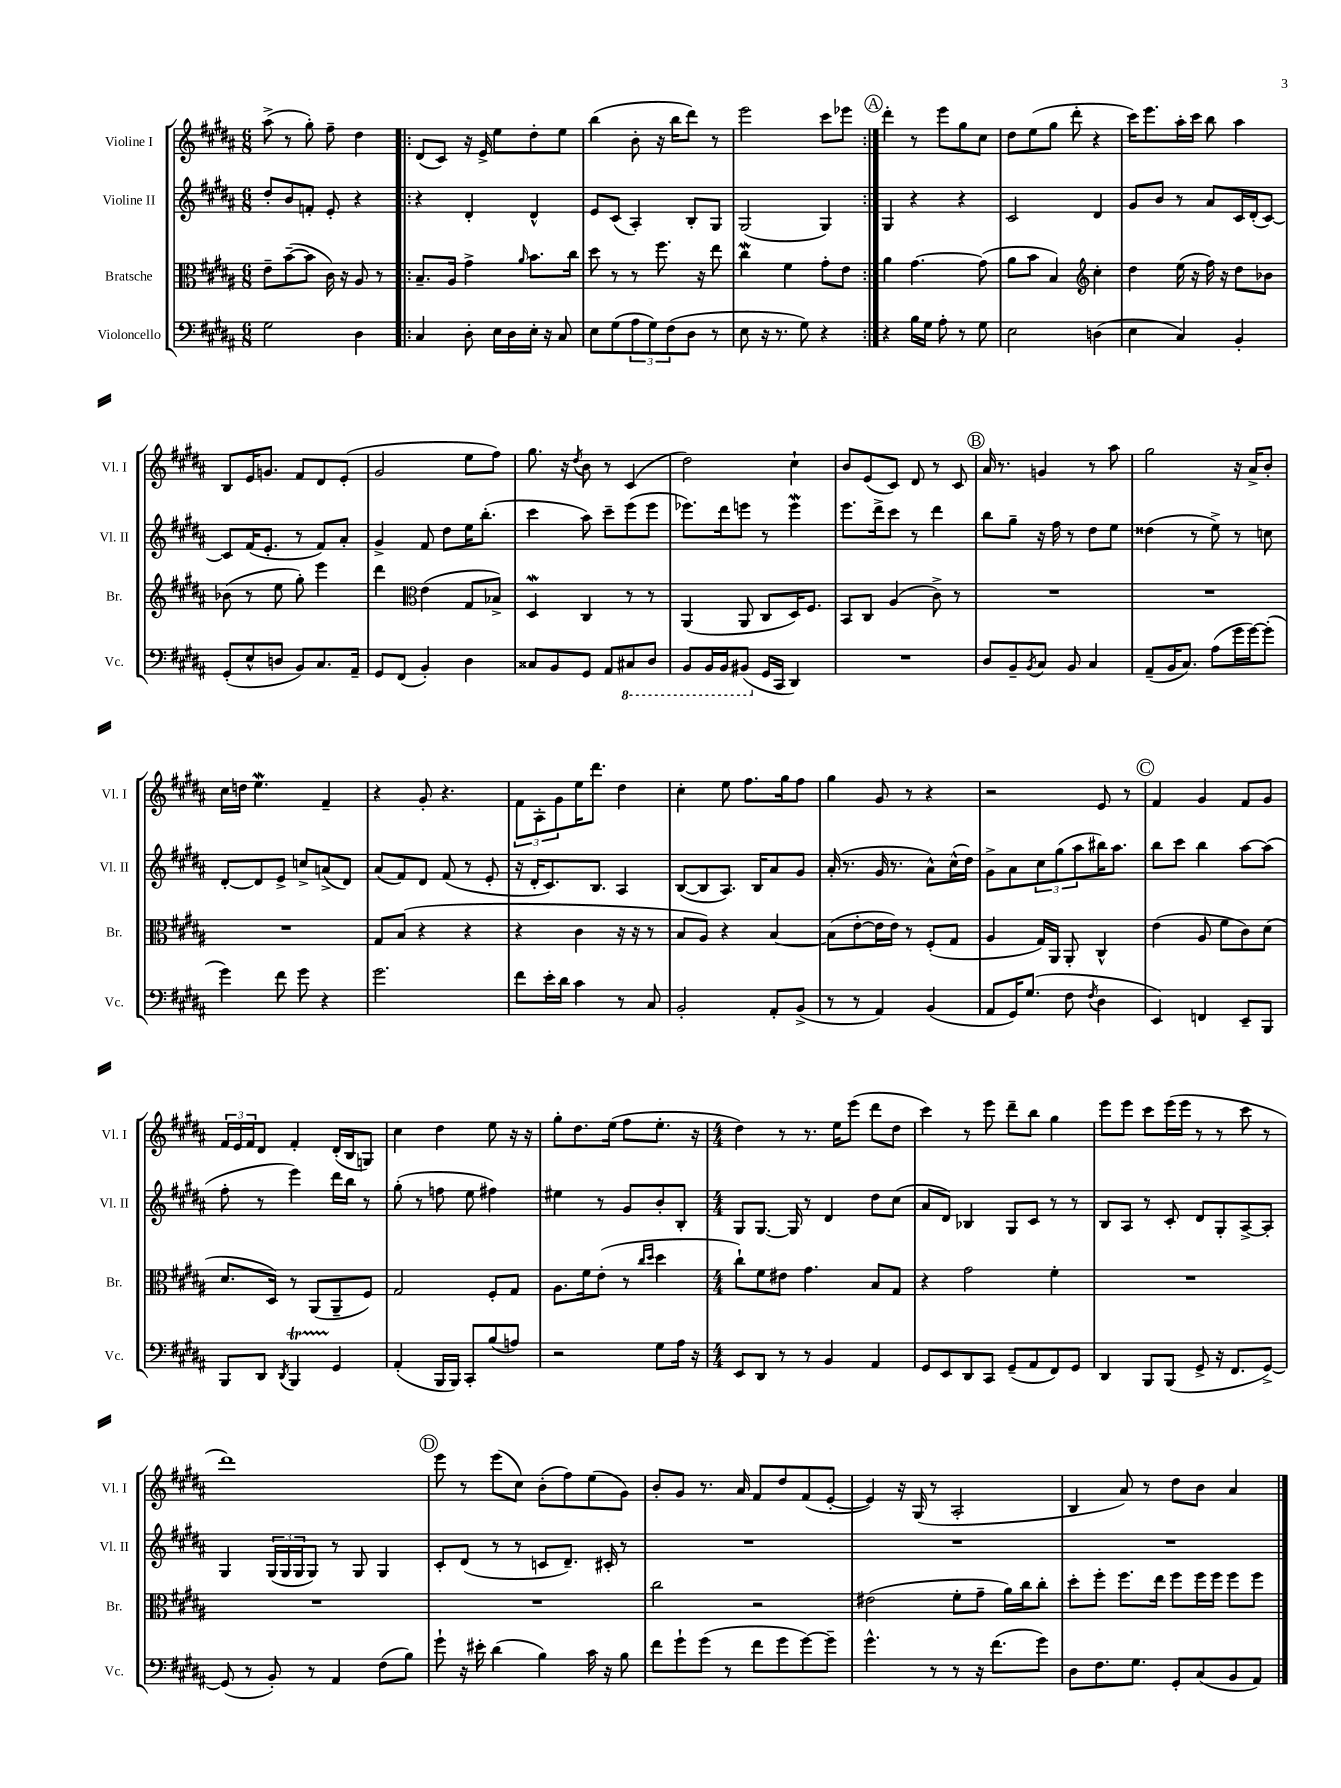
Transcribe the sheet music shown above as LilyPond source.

<<
\new StaffGroup <<
\new Staff = "s0" \with { instrumentName = "Violine I" shortInstrumentName = "Vl. I" } {
    \clef treble \key b \major \numericTimeSignature \time 6/8
    ais''8->( r8 gis''8-.) fis''8-- dis''4 |
    \repeat volta 2 { dis'8( cis'8) r16 e'16-> e''8 dis''8-. e''8 |
    b''4( b'8-. r16 b''16 dis'''8) r8 |
    e'''2 cis'''8 ees'''8 | }
    \mark \markup { \circle "A" } dis'''4-. r8 e'''8 gis''8 cis''8 |
    dis''8 e''8( gis''8 dis'''8-. r4 |
    cis'''16) e'''8. ais''16-. cis'''16 b''8 ais''4 |
    b8 e'16 g'8. fis'8 dis'8 e'8-.( |
    gis'2 e''8 fis''8) |
    gis''8. r16 \acciaccatura { dis''8 } b'8 r8 cis'4( |
    dis''2) cis''4-! |
    b'8 e'8( cis'8) dis'8 r8 cis'8 |
    \mark \markup { \circle "B" } ais'16 r8. g'4 r8 ais''8 |
    gis''2 r16 ais'16-> b'8-. |
    cis''16 d''16 e''4.\mordent fis'4-- |
    r4 gis'8-. r4. |
    \tuplet 3/2 { fis'8 ais8-. gis'8 } e''16 dis'''8. dis''4 |
    cis''4-. e''8 fis''8. gis''16 fis''8 |
    gis''4 gis'8 r8 r4 |
    r2 e'8 r8 |
    \mark \markup { \circle "C" } fis'4 gis'4 fis'8 gis'8 |
    \tuplet 3/2 { fis'16 e'16 fis'16 } dis'8 fis'4-. dis'16-.( b16 g8) |
    cis''4 dis''4 e''8 r16 r16 |
    gis''8-. dis''8. e''16( fis''8 e''8.-. r16 |
    \numericTimeSignature \time 4/4 dis''4) r8 r8. e''16 e'''8( dis'''8 dis''8 |
    cis'''4) r8 e'''8 dis'''8-- b''8 gis''4 |
    e'''8 e'''8 cis'''8 e'''16( e'''16 r8 r8 cis'''8 r8 |
    dis'''1) |
    \mark \markup { \circle "D" } e'''8 r8 e'''8( cis''8) b'8-.( fis''8) e''8( gis'8) |
    b'8-. gis'8 r8. ais'16 fis'8 dis''8 fis'8( e'8~-. |
    e'4) r16 gis16( r8 ais2-. |
    b4 ais'8) r8 dis''8 b'8 ais'4 \bar "|." |
}
\new Staff = "s1" \with { instrumentName = "Violine II" shortInstrumentName = "Vl. II" } {
    \clef treble \key b \major \numericTimeSignature \time 6/8
    dis''8-. b'8 f'8-. e'8-. r4 |
    \repeat volta 2 { r4 dis'4-. dis'4-^ |
    e'8 cis'8( ais4-.) b8-. gis8 |
    gis2( gis4) | }
    \mark \markup { \circle "A" } gis4 r4 r4 |
    cis'2 dis'4 |
    gis'8 b'8 r8 ais'8 cis'16 dis'16-.( cis'8~) |
    cis'8 fis'16( e'8.-. r8 fis'8) ais'8-. |
    gis'4-> fis'8 dis''8 e''16 b''8.-.( |
    cis'''4 ais''8) cis'''8-- e'''8( e'''8 |
    ees'''8.) dis'''16 e'''8 r8 e'''4\mordent |
    e'''8. dis'''16-> cis'''8 r8 dis'''4 |
    \mark \markup { \circle "B" } b''8 gis''8-- r16 fis''16 r8 dis''8 e''8 |
    disis''4( r8 e''8->) r8 c''8 |
    dis'8~-. dis'8 e'8-> c''8-> a'8->( dis'8) |
    ais'8( fis'8) dis'8 fis'8( r8 e'8-. |
    r16 dis'16-. cis'8.) b8. ais4 |
    b8~( b8 ais8.) b16 ais'8 gis'8 |
    ais'16-.( r8. gis'16 r8. ais'8-^) cis''16-^( dis''16) |
    gis'8-> ais'8 \tuplet 3/2 { cis''8 gis''8( ais''8 } bis''16) ais''8. |
    \mark \markup { \circle "C" } b''8 cis'''8 b''4 ais''8~ ais''8( |
    fis''8-. r8 e'''4) dis'''16 b''16 r8 |
    gis''8-.( r8 f''8 e''8 fis''4) |
    eis''4 r8 gis'8 b'8-. b8-. |
    \numericTimeSignature \time 4/4 gis8 gis8.~ gis16 r8 dis'4 dis''8 cis''8( |
    ais'8 dis'8) bes4 gis8 cis'8 r8 r8 |
    b8 ais8 r8 cis'8-. dis'8 gis8-. ais8~-> ais8-. |
    gis4 \tuplet 3/2 { gis16( gis16 gis16 } gis8) r8 gis8 gis4 |
    \mark \markup { \circle "D" } cis'8-. dis'8( r8 r8 c'8 dis'8.--) cis'16-. r8 |
    R1 |
    R1 |
    R1 \bar "|." |
}
\new Staff = "s2" \with { instrumentName = "Bratsche" shortInstrumentName = "Br." } {
    \clef alto \key b \major \numericTimeSignature \time 6/8
    e'8-- b'8~--( b'8 cis'16) r16 ais8 r8 |
    \repeat volta 2 { b8.-- ais16 gis'4-> \grace { ais'16 } b'8. cis''16 |
    dis''8 r8 r8 fis''8. r16 e''8 |
    cis''4\mordent fis'4 gis'8-. e'8 | }
    \mark \markup { \circle "A" } ais'4 gis'4.~ gis'8( |
    ais'8 b'8 b4) \clef treble cis''4-. |
    dis''4 e''16( r16 fis''16) r16 dis''8 bes'8 |
    bes'8( r8 e''8 gis''8-.) e'''4 |
    dis'''4 \clef alto e'4( gis8 bes8->) |
    dis4\mordent cis4 r8 r8 |
    ais,4( ais,8 cis8 dis16) fis8. |
    b,8 cis8 ais4( cis'8->) r8 |
    \mark \markup { \circle "B" } R2. |
    R2. |
    R2. |
    gis8 b8( r4 r4 |
    r4 cis'4 r16 r16 r8 |
    b8 ais8) r4 b4~ |
    b8( e'8~-. e'16 e'16) r8 fis8-.( gis8 |
    ais4 gis16) ais,16 ais,8-. cis4-^ |
    \mark \markup { \circle "C" } e'4( ais8 fis'8 cis'8) dis'8( |
    dis'8. dis16) r8 ais,8( ais,8-- fis8) |
    gis2 fis8-. gis8 |
    ais8. fis'16 e'8-.( r8 \grace { cis''16 dis''16 } dis''4 |
    \numericTimeSignature \time 4/4 cis''8-!) fis'8 eis'8 gis'4. b8 gis8 |
    r4 gis'2 fis'4-. |
    R1 |
    R1 |
    \mark \markup { \circle "D" } R1 |
    cis''2 r2 |
    eis'2( fis'8-. gis'8-- ais'16) cis''16 cis''8-. |
    dis''8-. fis''8-. fis''8. e''16 fis''8 fis''16 fis''16 fis''8 fis''8 \bar "|." |
}
\new Staff = "s3" \with { instrumentName = "Violoncello" shortInstrumentName = "Vc." } {
    \clef bass \key b \major \numericTimeSignature \time 6/8
    gis2 dis4 |
    \repeat volta 2 { cis4 dis8-. e16 dis16 e16-. r16 cis8 |
    e8 gis8( \tuplet 3/2 { ais8 gis8) fis8( } dis8 r8 |
    e8 r16 r8. gis8) r4 | }
    \mark \markup { \circle "A" } r4 b16 gis16 ais8-. r8 gis8 |
    e2 d4( |
    e4 cis4) b,4-. |
    gis,8-.( e8-^ d8 b,8) cis8. ais,16-- |
    gis,8 fis,8( b,4-.) dis4 |
    cisis8 b,8 gis,8 ais,8 \ottava #-1 cis,!8 dis,8 |
    b,,8 b,,16 b,,16 bis,,8( \ottava #0 gis,16 cis,16 dis,4) |
    R2. |
    \mark \markup { \circle "B" } dis8 b,8-- \acciaccatura { b,8 } cis8 b,8 cis4 |
    ais,8--( b,16 cis8.) ais8( gis'16 gis'16~) gis'8-.( |
    gis'4) fis'8 gis'8 r4 |
    gis'2. |
    fis'8 e'16-. dis'16 cis'4 r8 cis8 |
    b,2-. ais,8-. b,8->( |
    r8 r8 ais,4) b,4( |
    ais,8 gis,16) gis8.( fis8 \acciaccatura { fis8 } dis4 |
    \mark \markup { \circle "C" } e,4) f,4 e,8-- b,,8 |
    b,,8 dis,8 \acciaccatura { dis,8 } b,,4\startTrillSpan gis,4\stopTrillSpan |
    ais,4-.( b,,16 b,,16) cis,8-. b8( a8) |
    r2 gis8 ais16 r16 |
    \numericTimeSignature \time 4/4 e,8 dis,8 r8 r8 b,4 ais,4 |
    gis,8 e,8 dis,8 cis,8 gis,8--( ais,8 fis,8) gis,8 |
    dis,4 b,,8 b,,8( gis,8-> r16 fis,8. gis,8~->) |
    gis,8( r8 b,8-.) r8 ais,4 fis8( b8) |
    \mark \markup { \circle "D" } gis'8-! r16 eis'16-. dis'4( b4) cis'16 r16 b8 |
    fis'8 gis'8-! gis'8( r8 fis'8 gis'8 gis'8~) gis'8-- |
    gis'4.-^ r8 r8 r16 fis'8.( gis'8) |
    dis8 fis8. gis8. gis,8-. cis8( b,8 ais,8) \bar "|." |
}
>>
>>
\layout { \context { \Score \remove "Bar_number_engraver" } }
